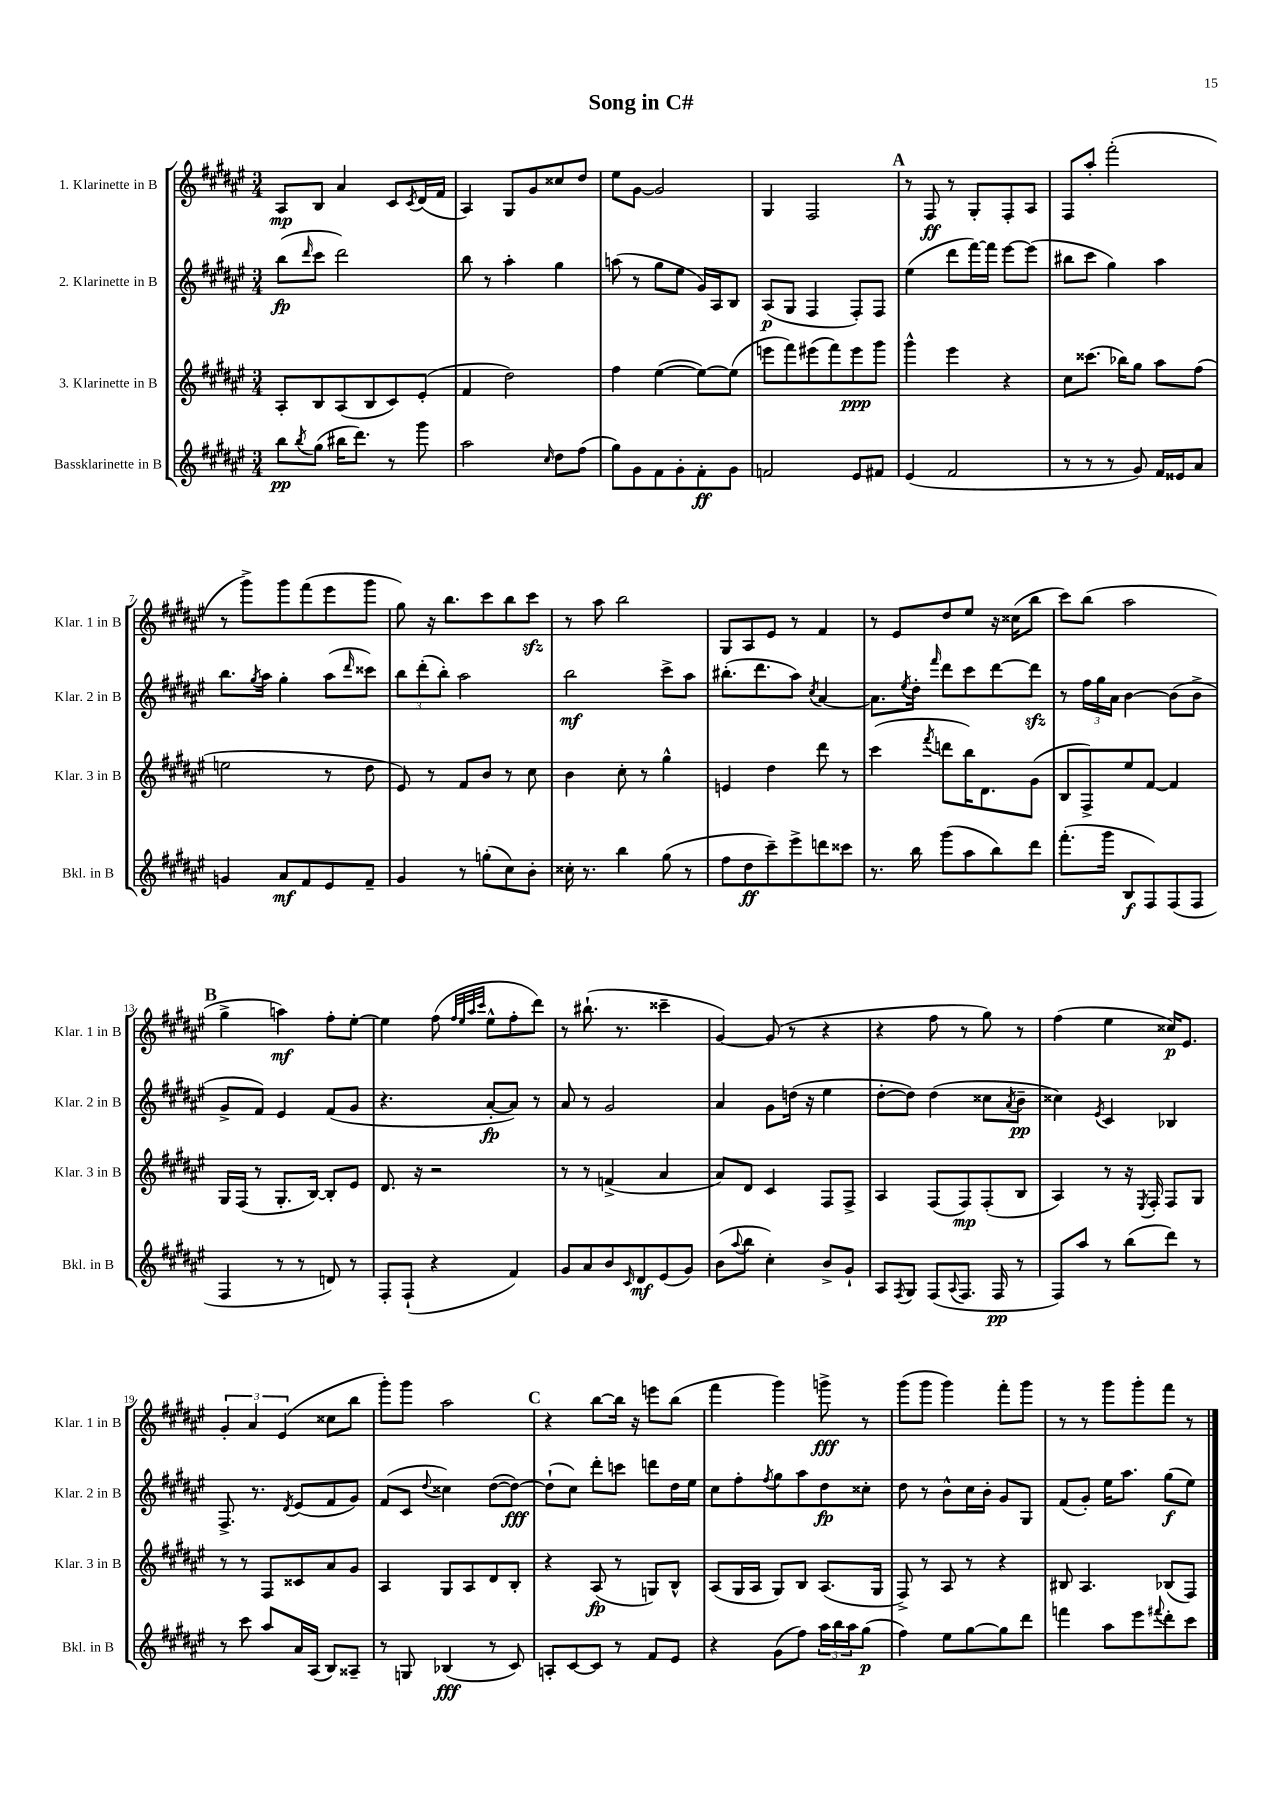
\header { title = "Song in C#" }
<<
\new StaffGroup <<
\new Staff = "s0" \with { instrumentName = "1. Klarinette in B" shortInstrumentName = "Klar. 1 in B" } {
    \clef treble \key fis \major \numericTimeSignature \time 3/4
    ais8\mp b8 ais'4 cis'8 \acciaccatura { cis'8 } dis'16( fis'16 |
    ais4) gis8 gis'8 cisis''8 dis''8 |
    eis''8 gis'8~ gis'2 |
    gis4 fis2 |
    \mark \markup { \bold "A" } r8 fis8\ff r8 gis8-. fis8-. ais8 |
    fis8 ais''8-. fis'''2-.( |
    r8 gis'''8->) gis'''8 fis'''8( eis'''8 gis'''8 |
    gis''8) r16 b''8. cis'''8 b''8 cis'''8\sfz |
    r8 ais''8 b''2 |
    gis8 ais8 eis'8 r8 fis'4 |
    r8 eis'8 dis''8 eis''8 r16 cisis''16( b''8 |
    cis'''8) b''8( ais''2 |
    \mark \markup { \bold "B" } gis''4-> a''4\mf) fis''8-. eis''8~-. |
    eis''4 fis''8( \grace { fis''32 eis''32 ais''32 cis'''32 } eis''8-^ fis''8-. dis'''8) |
    r8 bis''8.-!( r8. cisis'''4-- |
    gis'4~) gis'8( r8 r4 |
    r4 fis''8 r8 gis''8) r8 |
    fis''4( eis''4 cisis''16\p) eis'8. |
    \tuplet 3/2 { gis'4-. ais'4 eis'4( } cisis''8 b''8 |
    gis'''8-.) gis'''8 ais''2 |
    \mark \markup { \bold "C" } r4 b''8~ b''16 r16 e'''8 b''8( |
    fis'''4 gis'''4) g'''8->\fff r8 |
    gis'''8( gis'''8 gis'''4) fis'''8-. gis'''8 |
    r8 r8 gis'''8 gis'''8-. fis'''8 r8 \bar "|." |
}
\new Staff = "s1" \with { instrumentName = "2. Klarinette in B" shortInstrumentName = "Klar. 2 in B" } {
    \clef treble \key fis \major \numericTimeSignature \time 3/4
    b''8\fp( \grace { dis'''16 } cis'''8 dis'''2) |
    b''8 r8 ais''4-. gis''4 |
    a''8( r8 gis''8 eis''8 gis'16) ais16 b8 |
    ais8\p( gis8 fis4 fis8-.) fis8 |
    \mark \markup { \bold "A" } eis''4( dis'''8 fis'''16~) fis'''16 eis'''8~ eis'''8( |
    bis''8 cis'''8 gis''4) ais''4 |
    b''8. \acciaccatura { gis''8 } ais''16 gis''4-. ais''8( \grace { dis'''16 } cisis'''8) |
    \tuplet 3/2 { b''8 dis'''8-.( b''8-.) } ais''2 |
    b''2\mf cis'''8-> ais''8 |
    bis''8.-.( dis'''8. ais''8) \acciaccatura { cis''8 } ais'4~ |
    ais'8. \acciaccatura { eis''8 } dis''16-. \grace { fis'''16 } dis'''8 cis'''8 dis'''8~ dis'''8\sfz |
    r8 \tuplet 3/2 { fis''16 gis''16 ais'16 } b'4~ b'8( b'8-> |
    \mark \markup { \bold "B" } gis'8-> fis'8) eis'4 fis'8( gis'8 |
    r4. ais'8~-.\fp ais'8) r8 |
    ais'8 r8 gis'2 |
    ais'4 gis'8 d''16( r16 eis''4 |
    dis''8~-. dis''8) dis''4( cisis''8 \acciaccatura { ais'8 } b'8--\pp |
    cisis''4) \acciaccatura { eis'8 } cis'4 bes4 |
    fis8.-> r8. \acciaccatura { dis'8 } eis'8( fis'8 gis'8) |
    fis'8( cis'8 \appoggiatura { dis''8 } cisis''4) dis''8~( dis''8~\fff) |
    \mark \markup { \bold "C" } dis''8-!( cis''8) dis'''8-. c'''8 d'''8 dis''16 eis''16 |
    cis''8 fis''8-. \acciaccatura { fis''8 } gis''8 ais''8 dis''8\fp cisis''8-. |
    dis''8 r8 b'8-^ cis''16 b'16-. gis'8 gis8 |
    fis'8( gis'8-.) eis''16 ais''8. gis''8\f( eis''8) \bar "|." |
}
\new Staff = "s2" \with { instrumentName = "3. Klarinette in B" shortInstrumentName = "Klar. 3 in B" } {
    \clef treble \key fis \major \numericTimeSignature \time 3/4
    ais8-. b8 ais8( b8 cis'8) eis'8-.( |
    fis'4 dis''2) |
    fis''4 eis''4~( eis''8~) eis''8( |
    e'''8 fis'''8) eis'''8( fis'''8) eis'''8\ppp gis'''8 |
    \mark \markup { \bold "A" } gis'''4-^ eis'''4 r4 |
    cis''8 cisis'''8.( bes''16) gis''8 ais''8 fis''8( |
    e''2 r8 dis''8 |
    eis'8) r8 fis'8 b'8 r8 cis''8 |
    b'4 cis''8-. r8 gis''4-^ |
    e'4 dis''4 dis'''8 r8 |
    cis'''4( \acciaccatura { fis'''8 } d'''8 b''16) dis'8. gis'8( |
    b8 fis8->) eis''8 fis'8~ fis'4 |
    \mark \markup { \bold "B" } gis16 fis16( r8 gis8.-. b16~) b8-. eis'8 |
    dis'8. r16 r2 |
    r8 r8 f'4->( ais'4 |
    ais'8) dis'8 cis'4 fis8 fis8-> |
    ais4 fis8( fis8\mp) fis8-.( b8 |
    ais4) r8 r16 \acciaccatura { eis8 } fis16-. fis8 gis8 |
    r8 r8 fis8 cisis'8 ais'8 gis'8 |
    ais4 gis8 ais8 dis'8 b8-. |
    \mark \markup { \bold "C" } r4 ais8\fp( r8 g8) b8-^ |
    ais8( gis16 ais16 gis8) b8 ais8.( gis16 |
    fis8->) r8 ais8 r8 r4 |
    bis8 ais4. bes8( fis8) \bar "|." |
}
\new Staff = "s3" \with { instrumentName = "Bassklarinette in B" shortInstrumentName = "Bkl. in B" } {
    \clef treble \key fis \major \numericTimeSignature \time 3/4
    b''8\pp \acciaccatura { b''8 } gis''8( bis''16 dis'''8.) r8 gis'''8 |
    ais''2 \grace { cis''16 } dis''8 fis''8( |
    gis''8) gis'8 fis'8 gis'8-. fis'8-.\ff gis'8 |
    f'2 eis'8 fis'8 |
    \mark \markup { \bold "A" } eis'4( fis'2 |
    r8 r8 r8 gis'8) fis'16 eisis'16 ais'8 |
    g'4 ais'8\mf fis'8 eis'8 fis'8-- |
    gis'4 r8 g''8-.( cis''8) b'8-. |
    cisis''16-. r8. b''4 gis''8( r8 |
    fis''8 dis''8\ff cis'''8--) eis'''8-> d'''8 cisis'''8 |
    r8. b''16 gis'''8( ais''8 b''8) dis'''8 |
    fis'''8.-.( gis'''16 b8\f fis8) fis8( fis8 |
    \mark \markup { \bold "B" } fis4 r8 r8 d'8) r8 |
    fis8-. fis8-!( r4 fis'4) |
    gis'8 ais'8 b'8 \grace { cis'16 } dis'8\mf eis'8( gis'8) |
    b'8( \appoggiatura { ais''8 } b''8 cis''4-.) b'8-> gis'8-! |
    ais8 \acciaccatura { fis8 } gis8 fis8( \appoggiatura { ais8 } fis8. fis16\pp r8 |
    fis8) ais''8 r8 b''8( dis'''8) r8 |
    r8 cis'''8 ais''8 ais'16 ais16( b8) aisis8-- |
    r8 g8 bes4\fff( r8 cis'8) |
    \mark \markup { \bold "C" } a8-. cis'8~ cis'8 r8 fis'8 eis'8 |
    r4 gis'8( fis''8) \tuplet 3/2 { ais''16 b''16 ais''16 } gis''8\p( |
    fis''4) eis''8 gis''8~ gis''8 dis'''8 |
    f'''4 ais''8 eis'''8 \appoggiatura { fis'''8 } dis'''8-. cis'''8 \bar "|." |
}
>>
>>
